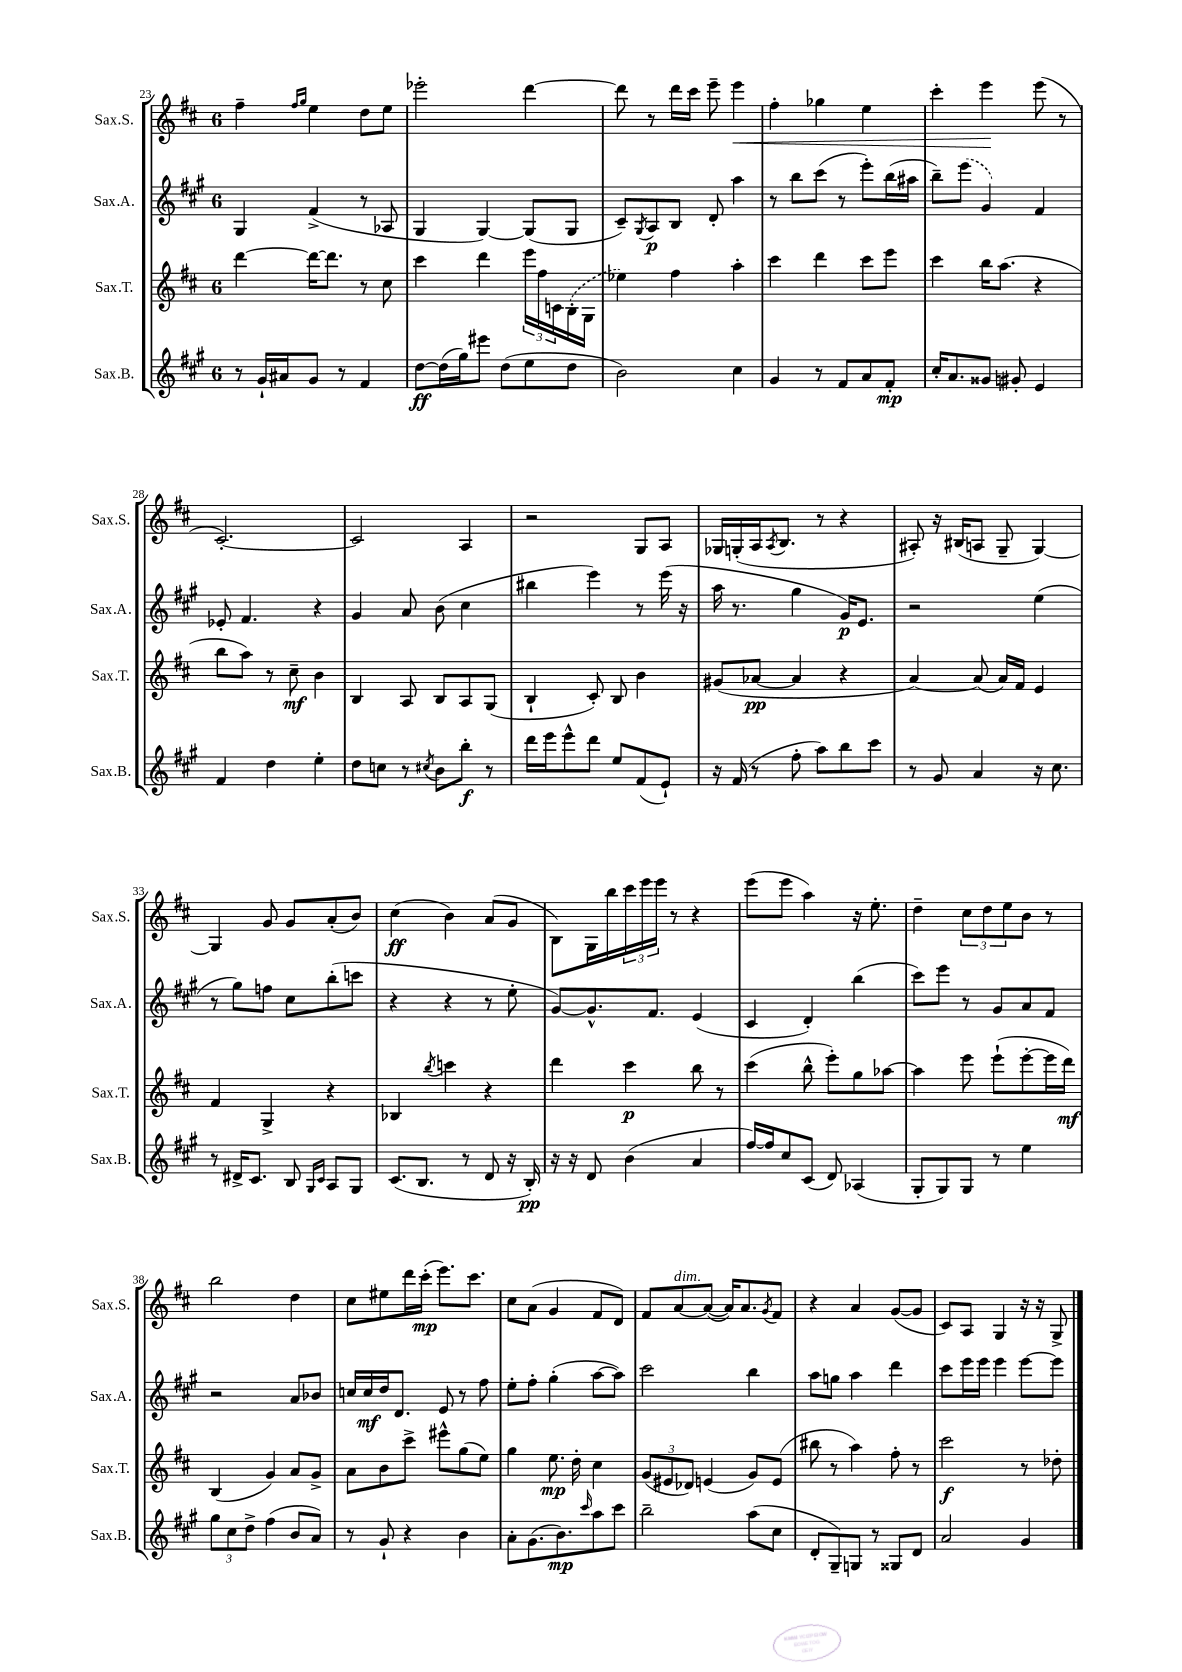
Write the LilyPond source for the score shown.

<<
\new StaffGroup <<
\new Staff = "s0" \with { instrumentName = "Sax.S." shortInstrumentName = "Sax.S." } {
    \clef treble \key d \major \once \override Staff.TimeSignature.style = #'single-digit \time 6/8
    fis''4-- \grace { fis''16 g''16 } e''4 d''8 e''8 |
    ees'''2-. d'''4~ |
    d'''8 r8 d'''16 cis'''16 e'''8-- e'''4\< |
    fis''4-. ges''4 e''4 |
    cis'''4-. e'''4\! e'''8( r8 |
    cis'2.~-.) |
    cis'2 a4 |
    r2 g8 a8 |
    ges16 g16-.( a16 \acciaccatura { a8 } b8. r8 r4 |
    ais8-.) r16 bis16( a8 g8-- g4~) |
    g4 g'8 g'8 a'8-.( b'8) |
    cis''4\ff( b'4) a'8( g'8 |
    b8) g16 b''16 \tuplet 3/2 { cis'''16 e'''16 e'''16 } r8 r4 |
    e'''8( e'''8 a''4) r16 e''8.-. |
    d''4-- \tuplet 3/2 { cis''8 d''8 e''8 } b'8 r8 |
    b''2 d''4 |
    cis''8 eis''8 d'''16 cis'''16-.\mp( e'''8.) cis'''8. |
    cis''8 a'8( g'4 fis'8 d'8) |
    fis'8 a'8~^\markup { \italic "dim." } a'8~( a'16) a'8. \acciaccatura { g'8 } fis'8 |
    r4 a'4 g'8~( g'8 |
    cis'8) a8 g4 r16 r16 g8-> \bar "|." |
}
\new Staff = "s1" \with { instrumentName = "Sax.A." shortInstrumentName = "Sax.A." } {
    \clef treble \key a \major \once \override Staff.TimeSignature.style = #'single-digit \time 6/8
    gis4 fis'4->( r8 aes8 |
    gis4 gis4~) gis8( gis8 |
    cis'8--) \acciaccatura { gis8 } a8\p b8 d'8-. a''4 |
    r8 b''8 cis'''8( r8 e'''8-.) b''16( ais''16 |
    b''8--) \once \slurDashed e'''8( gis'4) fis'4 |
    ees'8-. fis'4. r4 |
    gis'4 a'8 b'8( cis''4 |
    bis''4 e'''4) r8 e'''16( r16 |
    a''16 r8. gis''4 gis'16\p) e'8. |
    r2 e''4( |
    r8 gis''8) f''8 cis''8 b''8-.( c'''8 |
    r4 r4 r8 e''8-. |
    gis'8~) gis'8.-^ fis'8. e'4( |
    cis'4 d'4-.) b''4( |
    cis'''8) e'''8 r8 gis'8 a'8 fis'8 |
    r2 a'8 bes'8 |
    c''16 c''16\mf d''16 d'8. e'8 r8 fis''8 |
    e''8-. fis''8-. gis''4-.( a''8~ a''8) |
    cis'''2 b''4 |
    a''8 g''8 a''4 d'''4 |
    cis'''8 e'''16 e'''16 e'''4 e'''8~ e'''8 \bar "|." |
}
\new Staff = "s2" \with { instrumentName = "Sax.T." shortInstrumentName = "Sax.T." } {
    \clef treble \key d \major \once \override Staff.TimeSignature.style = #'single-digit \time 6/8
    d'''4~ d'''16~ d'''8. r8 cis''8 |
    cis'''4 d'''4 \tuplet 3/2 { e'''16 fis''16 c'16 } \once \slurDashed b16-.( g16 |
    ees''4) fis''4 a''4-. |
    cis'''4 d'''4 cis'''8 e'''8 |
    cis'''4 b''16 a''8.( r4 |
    b''8 a''8) r8 cis''8--\mf b'4 |
    b4 a8 b8 a8 g8( |
    b4-! cis'8-.) b8 b'4 |
    gis'8( aes'8~\pp aes'4 r4 |
    a'4~) a'8( a'16) fis'16 e'4 |
    fis'4 g4-> r4 |
    bes4 \acciaccatura { b''8 } c'''4 r4 |
    d'''4 cis'''4\p b''8 r8 |
    cis'''4( b''8-^ e'''8-.) g''8 aes''8~ |
    aes''4 e'''8 e'''8-!( e'''8~-. e'''16 d'''16\mf) |
    b4( g'4) a'8 g'8-> |
    a'8 b'8 cis'''8-> eis'''8-^ g''8( e''8) |
    g''4 e''8.\mp d''16-. cis''4 |
    \tuplet 3/2 { g'8( eis'8 des'8) } e'4( g'8) e'8( |
    bis''8 r8 a''4) fis''8-. r8 |
    cis'''2\f r8 des''8-. \bar "|." |
}
\new Staff = "s3" \with { instrumentName = "Sax.B." shortInstrumentName = "Sax.B." } {
    \clef treble \key a \major \once \override Staff.TimeSignature.style = #'single-digit \time 6/8
    r8 gis'16-! ais'16 gis'8 r8 fis'4 |
    d''8~\ff d''16( gis''16) eis'''8 d''8( e''8 d''8 |
    b'2) cis''4 |
    gis'4 r8 fis'8 a'8 fis'8-.\mp |
    cis''16-. a'8. gisis'8 gis'8-. e'4 |
    fis'4 d''4 e''4-. |
    d''8 c''8 r8 \acciaccatura { cis''8 } b'8 b''8-.\f r8 |
    d'''16 e'''16 e'''8-^ d'''8 e''8 fis'8( e'8-!) |
    r16 fis'16( r8 fis''8-. a''8) b''8 cis'''8 |
    r8 gis'8 a'4 r16 cis''8. |
    r8 dis'16-> cis'8. b8 \grace { gis16 cis'16 } a8 gis8 |
    cis'8.( b8. r8 d'8 r16 b16-.\pp) |
    r16 r16 d'8 b'4( a'4 |
    fis''16~) fis''16 cis''8 cis'8( d'8) aes4( |
    gis8-. gis8) gis8 r8 e''4 |
    \tuplet 3/2 { gis''8 cis''8 d''8-> } fis''4( b'8 a'8) |
    r8 gis'8-! r4 b'4 |
    a'8-. gis'8.( b'8.\mp) \grace { cis'''16 } a''8 cis'''8 |
    b''2-- a''8( cis''8 |
    d'8-. gis8--) g8 r8 gisis8 d'8 |
    a'2 gis'4 \bar "|." |
}
>>
>>
\layout { \context { \Score currentBarNumber = #23 } }
